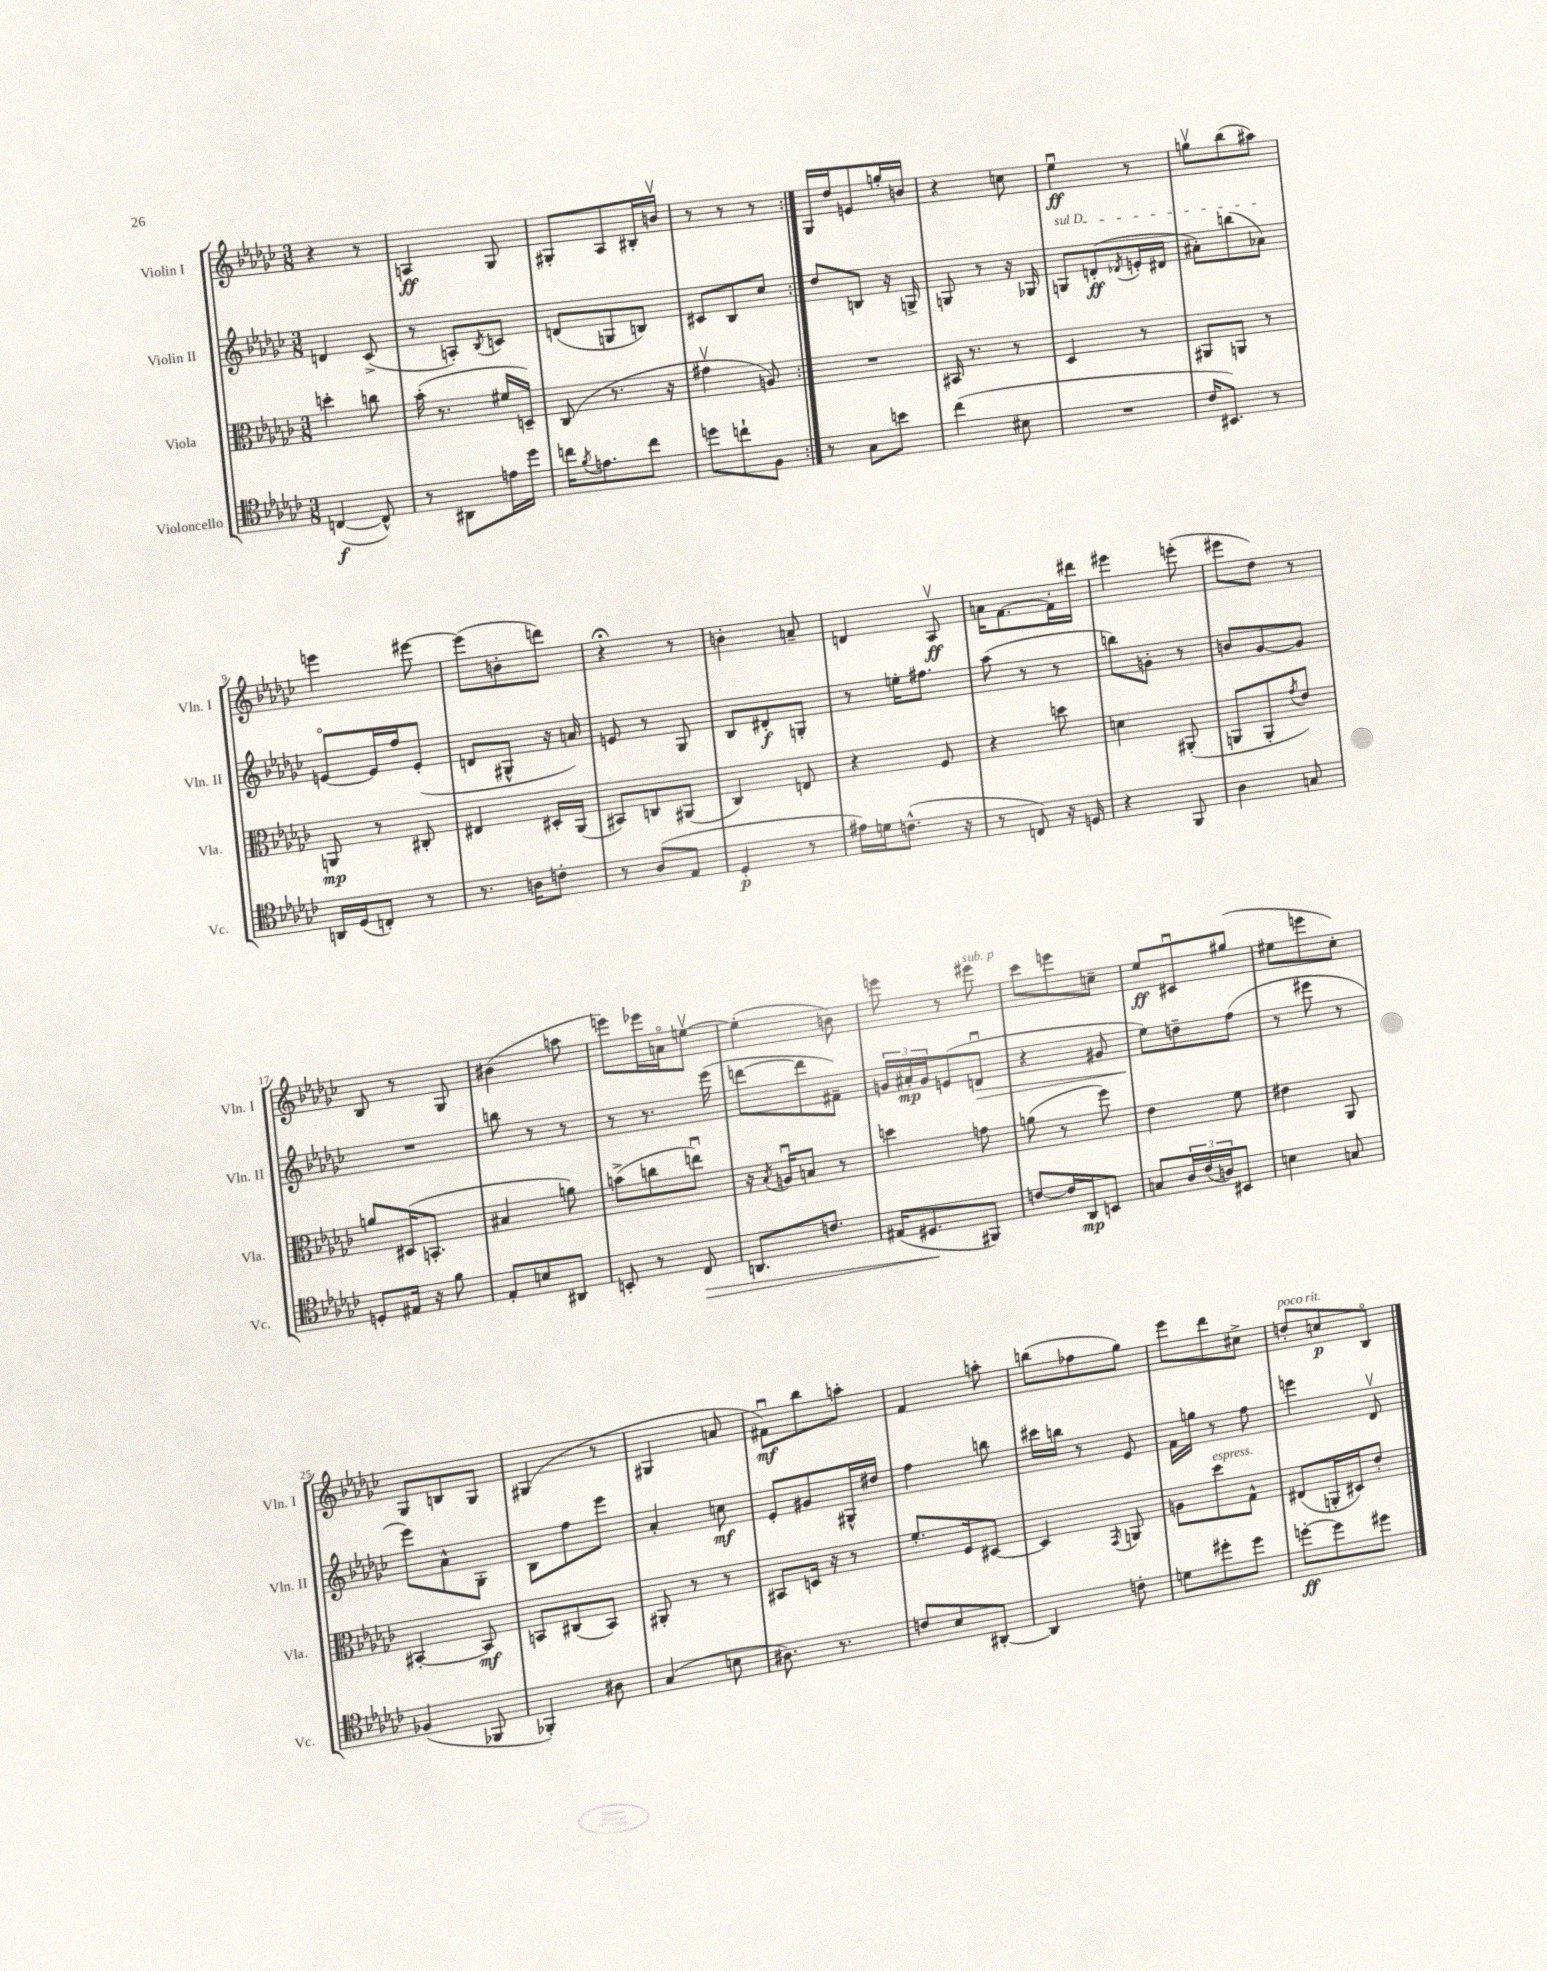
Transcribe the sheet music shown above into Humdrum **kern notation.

**kern	**dynam	**kern	**dynam	**kern	**dynam	**kern	**dynam
*part4	*part4	*part3	*part3	*part2	*part2	*part1	*part1
*staff4	*staff4	*staff3	*staff3	*staff2	*staff2	*staff1	*staff1
*I"Violoncello	*	*I"Viola	*	*I"Violin II	*	*I"Violin I	*
*I'Vc.	*	*I'Vla.	*	*I'Vln. II	*	*I'Vln. I	*
*clefC4	*	*clefC3	*	*clefG2	*	*clefG2	*
*k[b-e-a-d-g-c-]	*	*k[b-e-a-d-g-c-]	*	*k[b-e-a-d-g-c-]	*	*k[b-e-a-d-g-c-]	*
*M3/8	*	*M3/8	*	*M3/8	*	*M3/8	*
=1	=1	=1	=1	=1	=1	=1	=1
([4Cn/	f	4ddn'\	.	4dn/	.	4r	.
8C^^/])	.	8ccn\	.	(8c-^/	.	8r	.
=2	=2	=2	=2	=2	=2	=2	=2
8r	.	(16b-'\	.	8r	.	4An/	ff
.	.	8.r	.	.	.	.	.
8AA#X\L	.	.	.	8An'/L)	.	.	.
.	.	.	.	8qB-/	.	.	.
16en\L	.	16f#X/LL	.	8cn/J	.	8G-/	.
16dd-\JJ	.	16Dn~/JJ)	.	.	.	.	.
=3	=3	=3	=3	=3	=3	=3	=3
16ccn\KL	.	(8C-/	.	(8dn/L	.	8G#X'/L	.
8qf/	.	.	.	.	.	.	.
8.en\	.	.	.	.	.	.	.
.	.	8.r	.	8Gn/	.	8A-/	.
8cc\J	.	.	.	8Bn/J)	.	16B#X'/L	.
.	.	16r	.	.	.	16bnv/JJ	.
=4	=4	=4	=4	=4	=4	=4	=4
8ddn\L	.	4g#Xv\	.	8c#X/L	.	8r	.
8ccn`\	.	.	.	8B-/	.	8r	.
8F\J	.	8An/)	.	8cc-/J	.	8r	.
=5:|!	=5:|!	=5:|!	=5:|!	=5:|!	=5:|!	=5:|!	=5:|!
8r	.	4.r	.	8dd-/L	.	16G-/LL	.
.	.	.	.	.	.	16dd-/J	.
8G-\L	.	.	.	8Bn/J	.	8en/	.
8bn\J	.	.	.	16r	.	16ggn'/L	.
.	.	.	.	16Gn^/	.	16bn/JJ	.
=6	=6	=6	=6	=6	=6	=6	=6
(4cc-\	.	16BB#X/	.	8Gn/	.	4r	.
.	.	8.r	.	.	.	.	.
.	.	.	.	8r	.	.	.
8B#X\	.	8r	.	16r	.	8ccn\	.
.	.	.	.	16G-X/	.	.	.
=7	=7	=7	=7	=7	=7	=7	=7
!	!	!	!	!LO:TX:a:i:t=sul D	!	!	!
4.r	.	4D-/	.	8Gn/L	.	4ee-u\	ff
.	.	.	.	(8dn'/	ff	.	.
.	.	.	.	8qd-X/	.	.	.
.	.	8r	.	16en'/L	.	8r	.
.	.	.	.	16d#X/JJ	.	.	.
=8	=8	=8	=8	=8	=8	=8	=8
16c-/KL	.	8AA#X/L	.	8a#X'\L)	.	8ggnv\L	.
8.BB#X/J)	.	.	.	.	.	.	.
.	.	8AAn/J	.	(8bbn\	.	(8bb-\	.
8r	.	8r	.	8a-X\J)	.	8aa#X\J)	.
!!LO:LB:g=z
=9	=9	=9	=9	=9	=9	=9	=9
16AAn/LL	.	8AAn/	mp	[8en/L	.	4eeen\	.
(16D-/J	.	.	.	.	.	.	.
8Cn'/J)	.	8r	.	16e/L]	.	.	.
.	.	.	.	16ff/J	.	.	.
8r	.	8C#X'/	.	(8e'/J	.	[8eee#X\	.
=10	=10	=10	=10	=10	=10	=10	=10
8.r	.	4E#X/	.	8dn/L	.	(8eee#\L]	.
.	.	.	.	8G#X^^/J	.	8bn'\	.
16An\KL	.	.	.	.	.	.	.
8cn'\J	.	16D#X'/LL	.	16r	.	8dddn\J)	.
.	.	(16AA-/JJ	.	16an/)	.	.	.
=11	=11	=11	=11	=11	=11	=11	=11
8r	.	8BB#X/L)	.	8en/	.	4r;<	.
(8A-/L	.	8Cn/	.	8r	.	.	.
8E-/J	.	(8AA#X/J	.	8G-/	.	8r	.
=12	=12	=12	=12	=12	=12	=12	=12
4D-'/	p	4C-/)	.	8B-/L	.	4bn'\	.
.	.	.	.	8d#X'/	f	.	.
8r	.	8En/	.	8Gn'/J	.	8an~/	.
=13	=13	=13	=13	=13	=13	=13	=13
16e#X\LL)	.	4r	.	8r	.	4dn/	.
16dn\J	.	.	.	.	.	.	.
(8.cn^^\J	.	.	.	16een'\KL	.	.	.
.	.	.	.	8.ff#X\J	.	.	.
.	.	8F/	.	.	.	8A-v/	ff
16r	.	.	.	.	.	.	.
=14	=14	=14	=14	=14	=14	=14	=14
8r	.	4r	.	(8aa-\	.	16an\KL	.
.	.	.	.	.	.	[8.f\	.
8Cn/)	.	.	.	8r	.	.	.
16r	.	8ddn\	.	8r	.	16f'\L]	.
16Dn/	.	.	.	.	.	16ddd#X\JJ	.
=15	=15	=15	=15	=15	=15	=15	=15
4r	.	4dn\	.	8bbn\L)	.	4eee#X\	.
.	.	.	.	8gn'\J	.	.	.
8FF/	.	(8AA#X'/	.	8r	.	(8eeen'\	.
=16	=16	=16	=16	=16	=16	=16	=16
4A-\	.	8AAn/L	.	8bn/L	.	8eee#X\L	.
.	.	8AA'/	.	[8g-/	.	8dd-\J)	.
.	.	8qg-/	.	.	.	.	.
8Gn/	.	8e-/J)	.	8g-/J]	.	8r	.
!!LO:LB:g=z
=17	=17	=17	=17	=17	=17	=17	=17
8Dn'/L	.	8an/L	.	4.r	.	8B-/	.
16E#X/Jk	.	(16D#X/K	.	.	.	8r	.
16r	.	8.BBn'/J	.	.	.	.	.
8f\	.	.	.	.	.	8G-/	.
=18	=18	=18	=18	=18	=18	=18	=18
8E-'/L	.	4B#X/	.	8bbn\	.	(4b#X\	.
8Bn/	.	.	.	8r	.	.	.
8AA#X/J	.	8an\)	.	8r	.	8aan\	.
=19	=19	=19	=19	=19	=19	=19	=19
8BBn'/	.	(8bn^\L	.	8r	.	8eeen\L)	.
8r	.	8ccn\	.	8.r	.	16eee-X\L	.
.	.	.	.	.	.	16an\J	.
!	!LO:HP:b	!	!	!	!	!	!
8C-/	>	8eenu\J)	.	.	.	[8eenv\J	.
.	.	.	.	(16eee-\	.	.	.
=20	=20	=20	=20	=20	=20	=20	=20
8.AAn/L	.	16r	.	[8dddn\L	.	(4ee'\]	.
.	.	8qB-/	.	.	.	.	.
.	.	16Anu/KL	.	.	.	.	.
.	.	8Bn/J	.	8ddd\]	.	.	.
8.cn/J	.	.	.	.	.	.	.
.	.	8r	.	8f#X~\J)	.	8bn\)	.
=21	=21	=21	=21	=21	=21	=21	=21
(16E#X/KL	.	4ddn\	.	24gn/LL	.	8eeen\	.
.	.	.	.	24a#X'/	mp	.	.
8.D#X/	.	.	.	.	.	.	.
.	.	.	.	24g/J	.	.	.
.	.	.	.	(8en/	.	8r	.
!	!	!	!	!	!	!LO:TX:a:i:t=sub. p	!
!	!	!	!	!	!LO:HP:b	!	!
8FF#X/J)	]	8gn\	.	8dnu/J	>	8eee#X\	.
=22	=22	=22	=22	=22	=22	=22	=22
[8cn/L	.	(8an\	.	4r	.	8ccc-\L	.
16c/L]	.	8r	.	.	.	8eeen\	.
16AA-/J	mp	.	.	.	.	.	.
8BBn/J	.	8ff\)	.	8g#X/	.	8ccn~\J	.
=23	=23	=23	=23	=23	=23	=23	=23
8Gn/L	.	4e-\	.	8ee-\L)	.	8ee-/L	ff
24A-/L	.	.	.	8ddn~\	]	8c#Xu/	.
(24c-/	.	.	.	.	.	.	.
24An/J)	.	.	.	.	.	.	.
8BB#X/J	.	8f\	.	(8ff\J	.	(8gg#X/J	.
=24	=24	=24	=24	=24	=24	=24	=24
4Bn\	.	4e#X\	.	8r	.	8ee#X\L	.
.	.	.	.	8eee#X\	.	8eeen\	.
8Gn/	.	8AA-/	.	8r	.	8cc-'\J)	.
!!LO:LB:g=z
=25	=25	=25	=25	=25	=25	=25	=25
(4F-X/	.	[4BB#X'/	.	8eee-\L)	.	8G-/L	.
.	.	.	.	8a-^^\	.	8Bn/	.
8FF-X/	.	8BB#/]	mf	8G-'\J	.	8G-/J	.
=26	=26	=26	=26	=26	=26	=26	=26
4FF-X'/)	.	8BBn/L	.	8B-\L	.	(4G#X/	.
.	.	(8C#X/	.	8ff\	.	.	.
8A#X\	.	8BB/J)	.	8eee-\J	.	8r	.
=27	=27	=27	=27	=27	=27	=27	=27
(4G-/	.	8AA#X'/	.	4a-'/	.	4G#X/	.
.	.	8r	.	.	.	.	.
8Bn\	.	8r	.	8ccn\	mf	8an/	.
=28	=28	=28	=28	=28	=28	=28	=28
8.A#X\)	.	8BB#X/L	.	8e-'/L	.	8f#Xu\L)	mf
.	.	16Dn/Jk	.	8g#X/	.	8bb-\	.
8.r	.	16r	.	.	.	.	.
.	.	8r	.	16G#X^^/L	.	8aan'\J	.
.	.	.	.	16dd#X/JJ	.	.	.
=29	=29	=29	=29	=29	=29	=29	=29
8cn/L	.	8.f'/L	.	4ff\	.	4f/	.
8B-/	.	.	.	.	.	.	.
.	.	16F/k	.	.	.	.	.
[8AA#X'/J	.	[8D#X/J	.	8bbn\	.	8aan'\	.
=30	=30	=30	=30	=30	=30	=30	=30
4AA#/]	.	4D#/]	.	16ccc#X\LL	.	(8bbn\L	.
.	.	.	.	16bbn\JJ	.	.	.
.	.	.	.	8r	.	8ff-X\	.
.	.	8qGG-/	.	.	.	.	.
8cn'\	.	8AAn/	.	8e-/	.	8gg-\J)	.
=31	=31	=31	=31	=31	=31	=31	=31
8dn\L	.	8An\L	.	16f\LL	.	8eee-\L	.
.	.	.	.	16ggn\JJ	.	.	.
!	!	!LO:TX:a:i:t=espress.	!	!	!	!	!
8dd#X'\	.	8dd-\	.	8r	.	8ddd-\	.
8dd#\J	.	8G-^^\J	.	8ff\	.	8cc#X^\J	.
=32	=32	=32	=32	=32	=32	=32	=32
!	!	!	!	!	!	!LO:TX:a:i:t=poco rit.	!
[8ddn'\L	ff	(8E#X/L	.	4eeen\	.	8ddn'/L	.
8dd\]	.	16AAn'/L	.	.	.	8ccn/	p
.	.	16D#X/J)	.	.	.	.	.
8dd#X\J	.	8e-'/J	.	8d-v/	.	8B-/J	.
==	==	==	==	==	==	==	==
*-	*-	*-	*-	*-	*-	*-	*-
